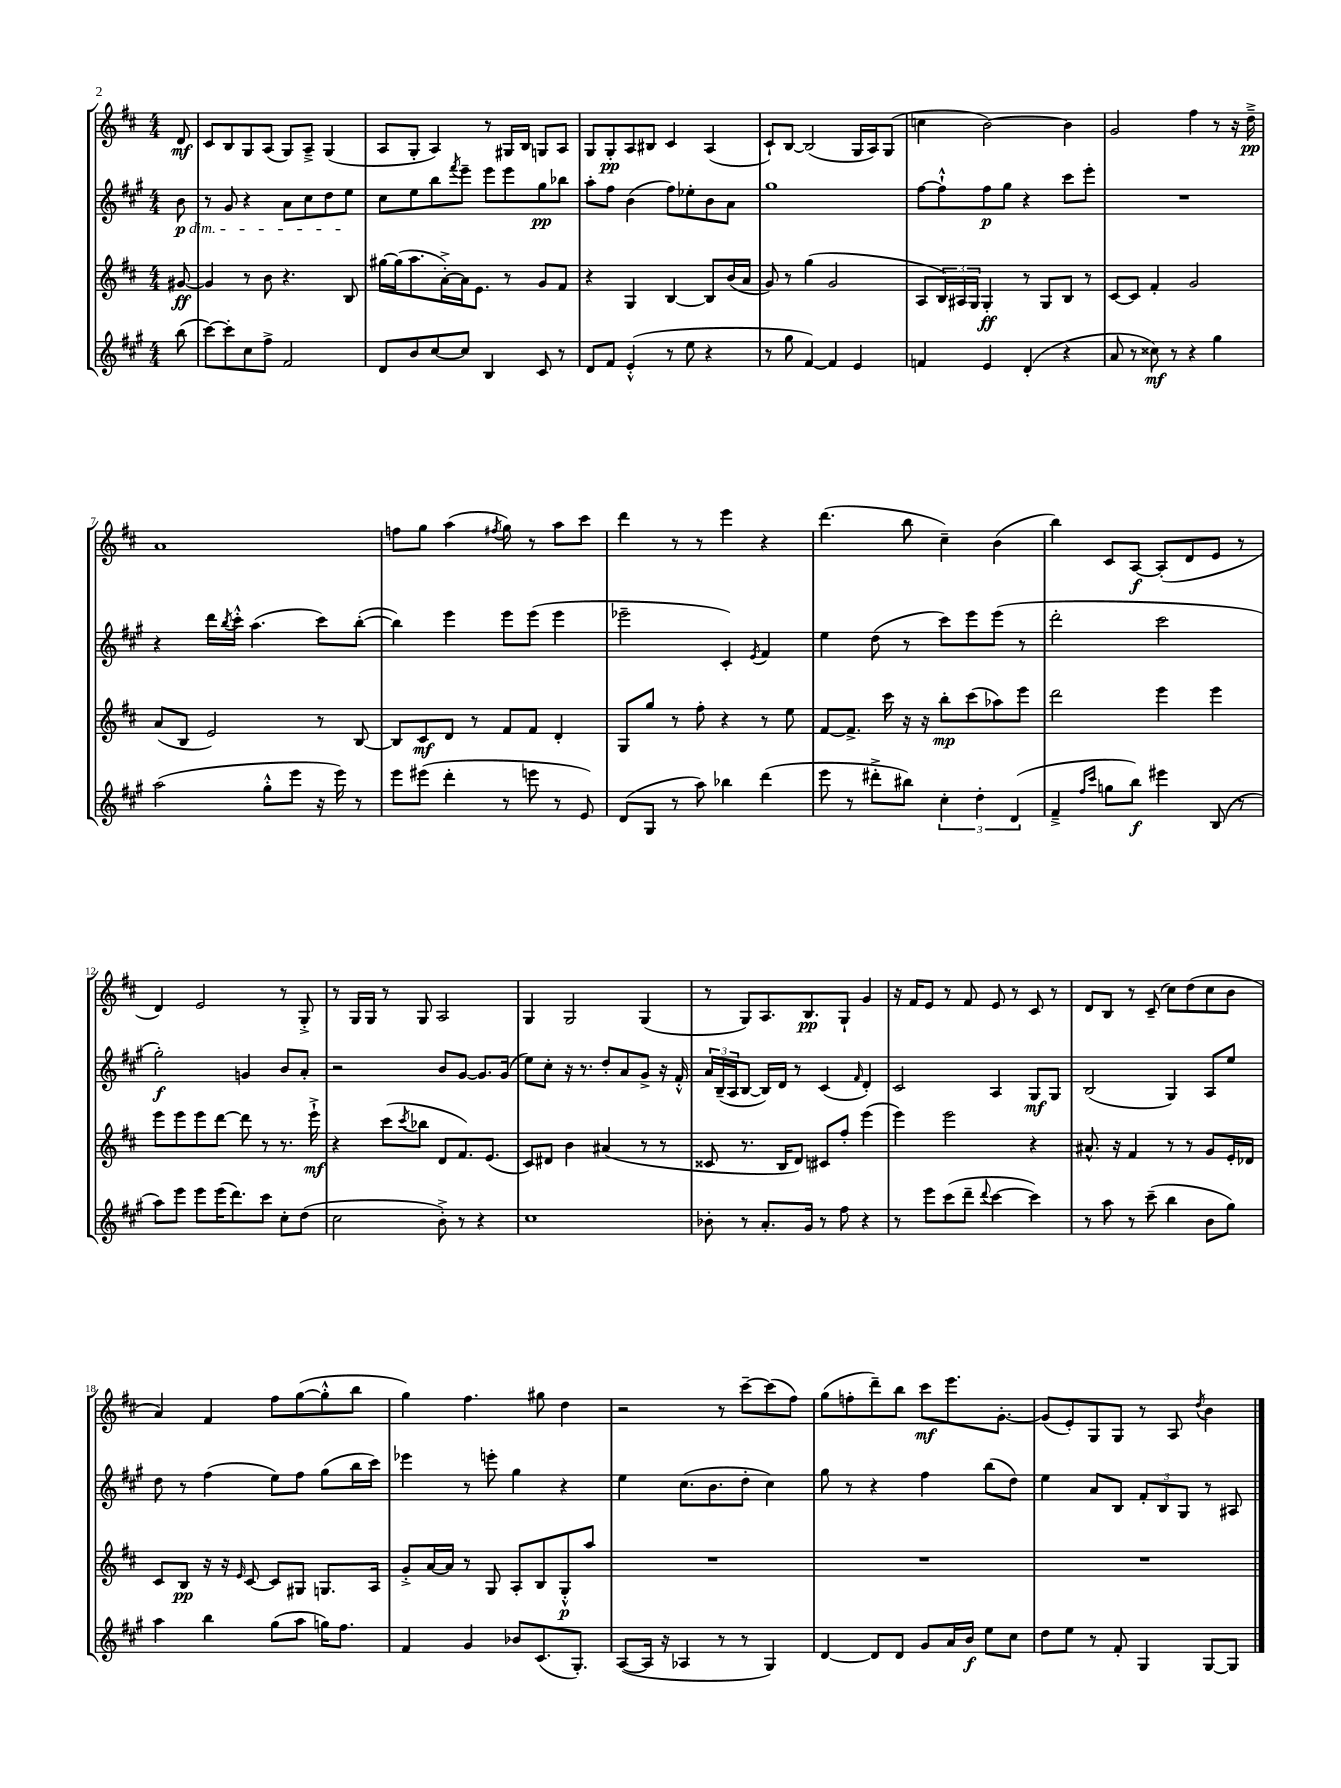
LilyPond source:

<<
\new StaffGroup <<
\new Staff = "s0" {
    \clef treble \key d \major \numericTimeSignature \time 4/4 \partial 8
    d'8\mf |
    cis'8 b8 g8 a8( g8) a8---> g4( |
    a8 g8-. a4) r8 gis16 b16 g8 a8 |
    g8 g8-.\pp a8 bis8 cis'4 a4( |
    cis'8-!) b8~ b2( g16 a16) g8( |
    c''4 b'2~) b'4 |
    g'2 fis''4 r8 r16 d''16--->\pp |
    a'1 |
    f''8 g''8 a''4( \acciaccatura { fis''8 } g''8) r8 a''8 cis'''8 |
    d'''4 r8 r8 e'''4 r4 |
    d'''4.( b''8 cis''4--) b'4( |
    b''4) cis'8 a8~\f a8-.( d'8 e'8 r8 |
    d'4) e'2 r8 g8-.-> |
    r8 g16 g16 r8 g8 a2 |
    g4 g2 g4( |
    r8 g8) a8. b8.\pp g8-! g'4 |
    r16 fis'16 e'8 r8 fis'8 e'8 r8 cis'8 r8 |
    d'8 b8 r8 cis'8--( cis''8) d''8( cis''8 b'8 |
    a'4) fis'4 fis''8 g''8~( g''8-.-^ b''8 |
    g''4) fis''4. gis''8 d''4 |
    r2 r8 cis'''8~-- cis'''8( fis''8) |
    g''8( f''8-. d'''8--) b''8 cis'''8\mf e'''8. g'8.~-. |
    g'8( e'8-.) g8 g8 r8 a8 \acciaccatura { d''8 } b'4 \bar "|." |
}
\new Staff = "s1" {
    \clef treble \key a \major \numericTimeSignature \time 4/4 \partial 8
    b'8\p\dim |
    r8 gis'8 r4 a'8 cis''8 d''8 e''8\! |
    cis''8 e''8 b''8 \acciaccatura { fis'''8 } e'''8-- e'''8 e'''8 gis''8\pp bes''8 |
    a''8-. fis''8 b'4( fis''8) ees''8-. b'8 a'8 |
    gis''1 |
    fis''8~ fis''8-!-^ fis''8\p gis''8 r4 cis'''8 e'''8-. |
    R1 |
    r4 d'''16 \acciaccatura { b''8 } cis'''16-.-^ a''4.( cis'''8) b''8~-.( |
    b''4) e'''4 e'''8 e'''8( e'''4 |
    ees'''2-- cis'4-.) \acciaccatura { e'8 } fis'4 |
    e''4 d''8( r8 cis'''8) e'''8 e'''8( r8 |
    d'''2-. cis'''2 |
    gis''2-.\f) g'4 b'8 a'8-. |
    r2 b'8 gis'8~ gis'8. gis'16( |
    e''8) cis''8-. r16 r8. d''8-. a'8 gis'8-> r16 fis'16-.-^ |
    \tuplet 3/2 { a'16 b16--( a16 } b8~ b16) d'16 r8 cis'4( \grace { fis'16 } d'4-.) |
    cis'2 a4 gis8\mf gis8 |
    b2( gis4) a8 e''8 |
    d''8 r8 fis''4( e''8) fis''8 gis''8( b''16 cis'''16) |
    ees'''4 r8 e'''8-. gis''4 r4 |
    e''4 cis''8.( b'8. d''8-. cis''4) |
    gis''8 r8 r4 fis''4 b''8( d''8) |
    e''4 a'8 b8 \tuplet 3/2 { fis'8-. b8 gis8 } r8 ais8 \bar "|." |
}
\new Staff = "s2" {
    \clef treble \key d \major \numericTimeSignature \time 4/4 \partial 8
    gis'8~\ff |
    gis'4 r8 b'8 r4. b8 |
    gis''16~ gis''16( a''8. a'16~-.->) a'16 e'8. r8 g'8 fis'8 |
    r4 g4 b4~ b8 b'16( a'16 |
    g'8) r8 g''4( g'2 |
    a8 \tuplet 3/2 { b16) ais16 g16 } g4-.\ff r8 g8 b8 r8 |
    cis'8~ cis'8 fis'4-. g'2 |
    a'8( b8 e'2) r8 b8~ |
    b8 cis'8\mf d'8 r8 fis'8 fis'8 d'4-. |
    g8 g''8 r8 fis''8-. r4 r8 e''8 |
    fis'8~ fis'8.-> cis'''16 r16 r16 b''8-.\mp cis'''8( aes''8) e'''8 |
    d'''2 e'''4 e'''4 |
    e'''8 e'''8 e'''8 d'''8~ d'''8 r8 r8. e'''16-!->\mf |
    r4 cis'''8( \acciaccatura { cis'''8 } bes''8 d'8 fis'8.) e'8.( |
    cis'8) dis'8 b'4 ais'4( r8 r8 |
    cisis'8 r8. b16 d'8) cis'8 fis''8-. e'''4( |
    e'''4) e'''2 r4 |
    ais'8.-^ r16 fis'4 r8 r8 g'8 e'16-. des'16 |
    cis'8 b8\pp r16 r16 \grace { e'16 } cis'8~ cis'8 gis8 g8. a16 |
    g'8-.-> a'16~ a'16 r8 g8 a8-. b8 g8-.-^\p a''8 |
    R1 |
    R1 |
    R1 \bar "|." |
}
\new Staff = "s3" {
    \clef treble \key a \major \numericTimeSignature \time 4/4 \partial 8
    b''8( |
    cis'''8~) cis'''8-. cis''8 fis''8-> fis'2 |
    d'8 b'8 cis''8~ cis''8 b4 cis'8 r8 |
    d'8 fis'8 e'4-.-^( r8 e''8 r4 |
    r8 gis''8 fis'4~) fis'4 e'4 |
    f'4 e'4 d'4-.( r4 |
    a'8 r8 cisis''8\mf) r8 r4 gis''4 |
    a''2( gis''8-.-^ e'''8 r16 e'''16) r8 |
    e'''8 eis'''8( d'''4-. r8 e'''8 r8 e'8) |
    d'8( gis8 r8 a''8) bes''4 d'''4( |
    e'''8 r8 dis'''8-.-> bis''8) \tuplet 3/2 { cis''4-. d''4-. d'4( } |
    fis'4---> \grace { fis''16 cis'''16 } g''8 b''8\f) eis'''4 b8( r8 |
    a''8) e'''8 e'''8 e'''16( d'''8.) cis'''8 cis''8-. d''8( |
    cis''2 b'8-.->) r8 r4 |
    cis''1 |
    bes'8-. r8 a'8.-. gis'16 r8 fis''8 r4 |
    r8 e'''8 cis'''8( d'''8-- \appoggiatura { d'''8 } cis'''4~ cis'''4) |
    r8 a''8 r8 cis'''8--( b''4 b'8 gis''8) |
    a''4 b''4 gis''8( a''8 g''16) fis''8. |
    fis'4 gis'4 bes'8 cis'8.( gis8.-.) |
    a8~( a16 r16 aes4 r8 r8 gis4) |
    d'4~ d'8 d'8 gis'8 a'16 b'16\f e''8 cis''8 |
    d''8 e''8 r8 fis'8-. gis4 gis8~ gis8 \bar "|." |
}
>>
>>
